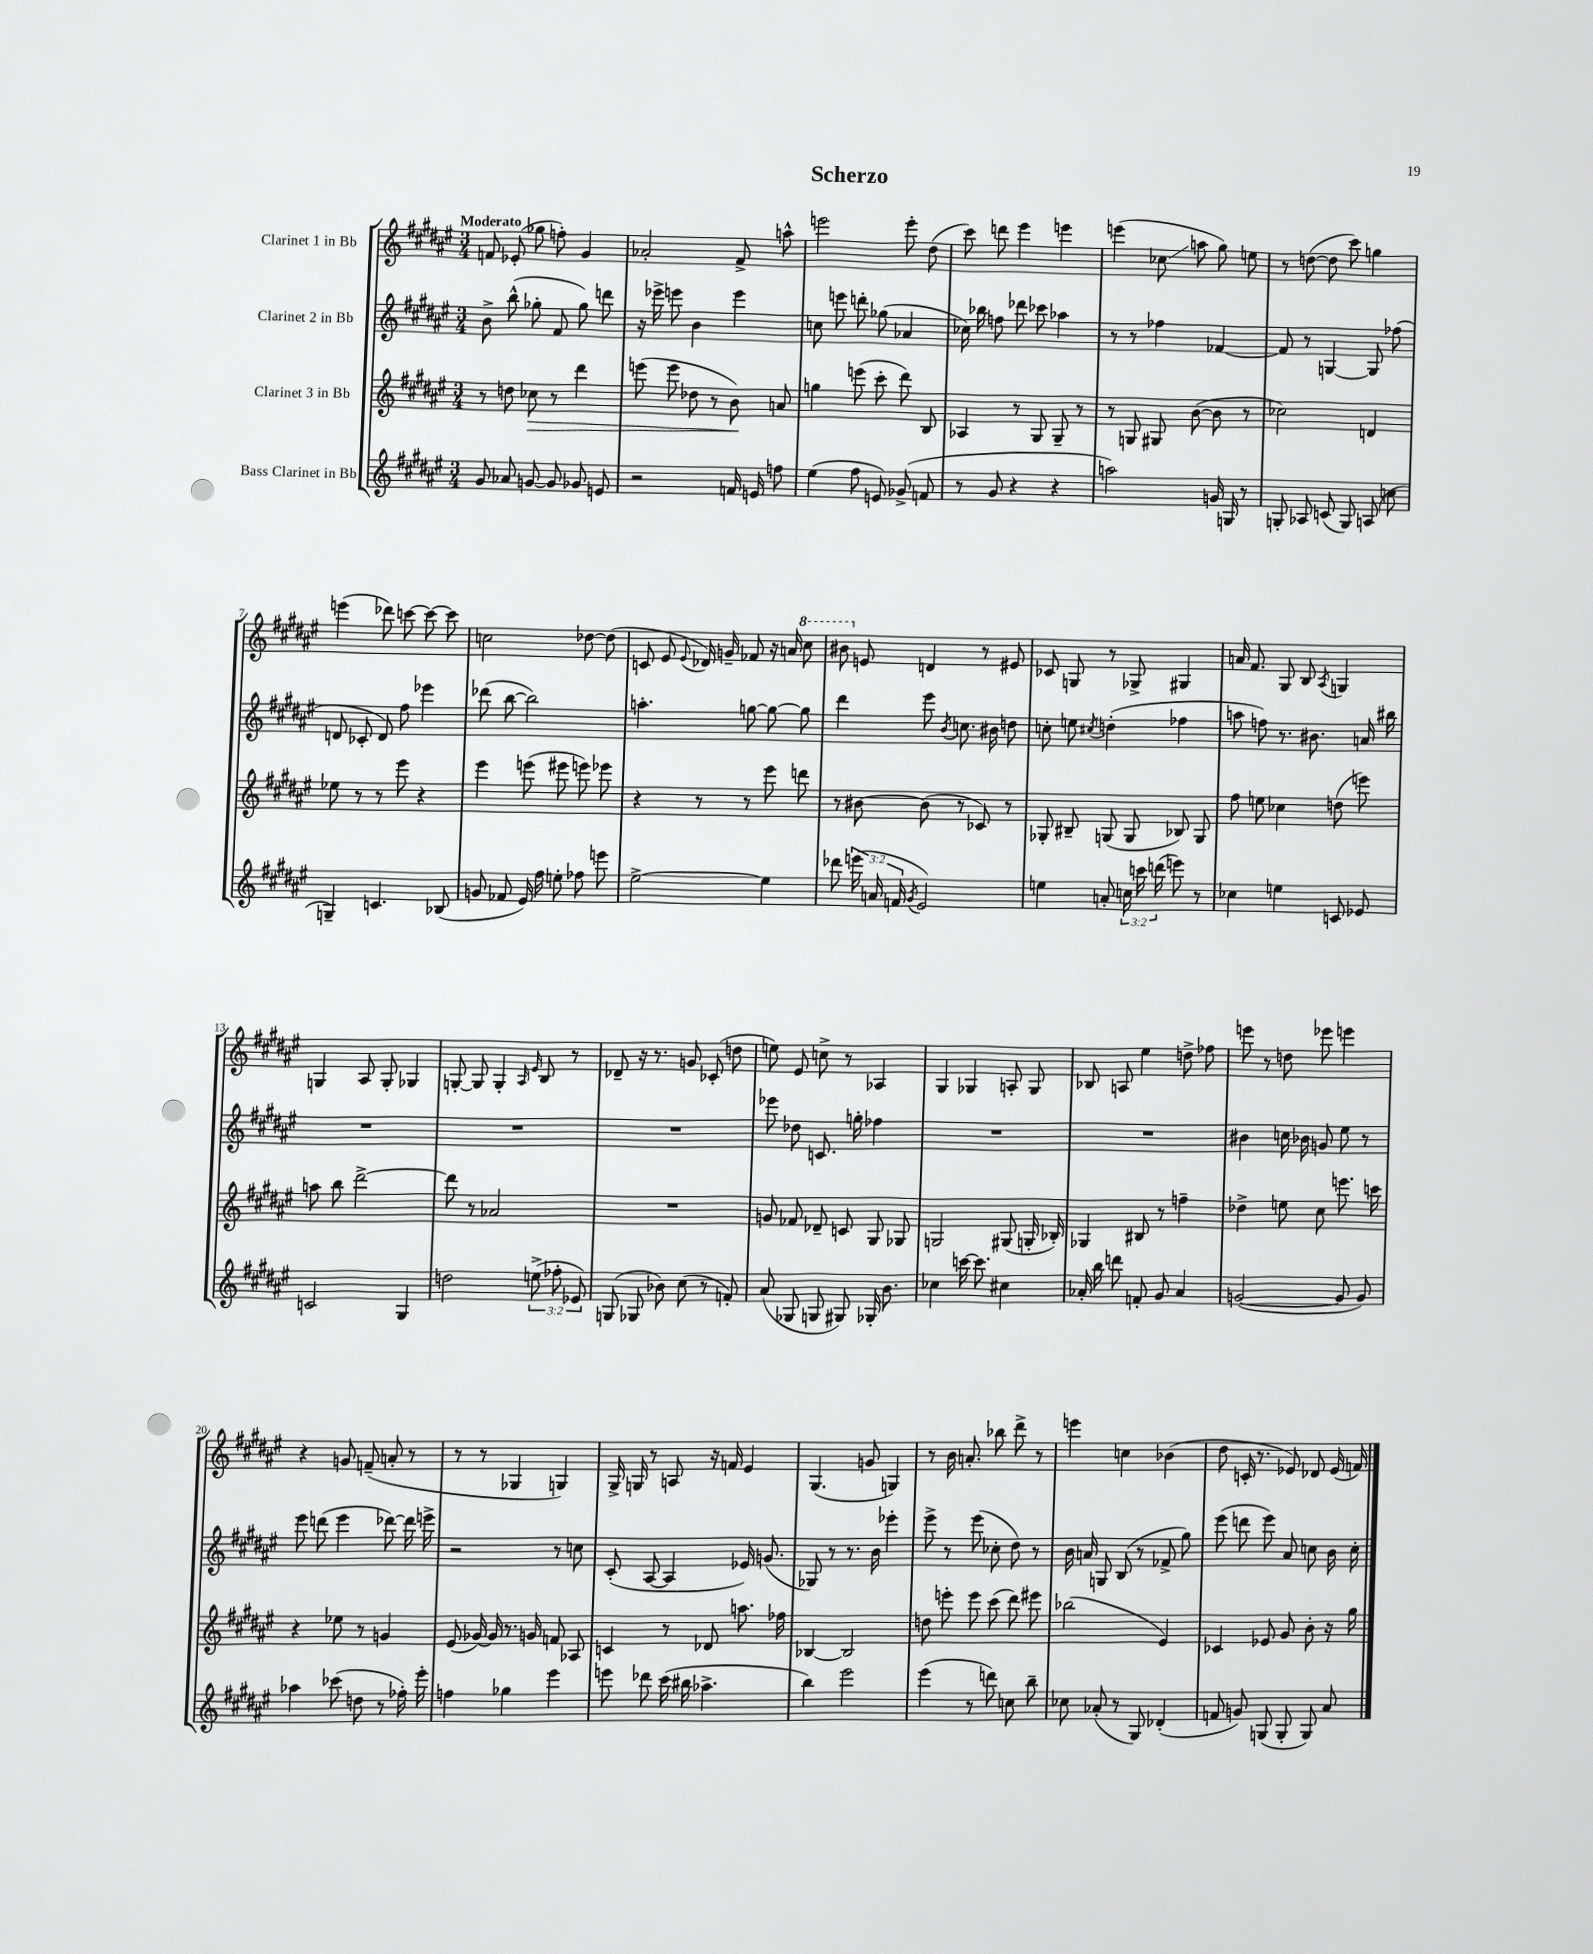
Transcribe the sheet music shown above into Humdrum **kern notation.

**kern	**kern	**kern	**kern
*staff4	*staff3	*staff2	*staff1
*clefG2	*clefG2	*clefG2	*clefG2
*k[f#c#g#d#a#e#]	*k[f#c#g#d#a#e#]	*k[f#c#g#d#a#e#]	*k[f#c#g#d#a#e#]
*M3/4	*M3/4	*M3/4	*M3/4
8g#	8r	8b^	8f
8a-	8dd	(8bb^^	(8e-'
[8g	8cc-	8gg-'	8gg-
8g]	8r	8f#	8ff')
8g-	4ddd#	8gg-)	4g#
8e	.	8ddd	.
=	=	=	=
2r	(8eee	16r	2a-'
.	.	16eee-^	.
.	8eee	8eee	.
.	8dd-	4b	.
.	8r	.	.
16f	8b)	4eee	8f#^
16e	.	.	.
8ff	8a	.	8aa^^
=	=	=	=
(4ee#	4gg	8cc	2eee
.	.	8eee	.
8ff#	(8eee	8ddd'	.
8e)	8ccc#'	(8gg-	.
(8g-^	8ddd#)	4a-	8eee'
8f	8B	.	(8dd#
=	=	=	=
8r	4A-	16cc-)	8ccc#)
.	.	16bb-	.
8g#	.	8ff	8ddd
4r	8r	8ddd-	4eee#
.	8G#	8ccc-	.
4r	8G#~	4aa-	4eee
.	8r	.	.
=	=	=	=
2aa)	8r	8r	(4eee
.	8G	8r	.
.	8G#	4ff-	8cc-
.	([8b	.	8aa
16g	8b]	[4f-	8gg#)
16G	.	.	.
8r	8r	.	8ee
=	=	=	=
8G'	2cc-)	8f-]	8r
8A-	.	8r	([8dd
(8c	.	[4G	8dd]
8G)	.	.	8ccc#)
(8A	4d	8G]	4gg
8cc	.	(8ff-	.
=	=	=	=
4G~)	8ee-	8d	(4eee
.	8r	8c-'	.
4.c	8r	8d)	8ddd-)
.	8eee#	8ff#	[8ccc
.	4r	4eee-	8ccc_
(8B-	.	.	8ccc]
=	=	=	=
8g	4eee#	(8ddd-	2cc
8f-	.	[8bb	.
16e#)	(8eee	2bb])	.
16ff#	.	.	.
8ee'	8eee#	.	.
8ff-	8eee)	.	[8dd-
8eee	8eee-	.	(8dd-]
=	=	=	=
[2ee#^	4r	4.aa'	8c
.	.	.	8e#
.	.	.	8qqe#
.	8r	.	16d-)
.	.	.	16g~
.	8r	[8gg	8f-
4ee#]	8eee#	8gg_	16r
.	.	.	16a
.	8ddd	8gg]	8ccc#
=	=	=	=
8ddd-	8r	4ddd#	8bb#
(24eee	[8b#	.	8e
24a	.	.	.
24f	.	.	.
8qg#	.	.	.
2e#)	(8b#]	8eee#	4d
.	.	8qb	.
.	8r	8.cc	.
.	8c-)	.	8r
.	.	16b#	.
.	8r	8dd	8e#
=	=	=	=
4ee	8G-'	8cc'	8c-
.	8B#~	8ee	8G
.	.	8qcc#	.
8a'	(8G	(4dd'	8r
24cc	8G	.	8G-^
24ccc	.	.	.
(24ddd	.	.	.
8eee)	8B-)	4ff-	4G#
8r	8G	.	.
=	=	=	=
4cc-	8ff#	8aa	16a
.	.	.	8.f#
.	8ee	8ff)	.
4ee	4cc-	8.r	8G#
.	.	.	8B
.	.	8.b#	.
.	.	.	8qA#
8c	(8dd	.	4G
8e-	8eee)	16a	.
.	.	16bb#	.
=	=	=	=
2c	8aa	2.r	4G
.	8bb	.	.
.	[2ddd#^	.	8A#
.	.	.	8G'
4G#	.	.	4G-
=	=	=	=
2dd	8ddd#]	2.r	[8G'
.	8r	.	8G]
.	2a-	.	4G'
.	.	.	16qqA#
.	.	.	16qqe#
(12ee^	.	.	8B
12ff-'	.	.	.
.	.	.	8r
12e-)	.	.	.
=	=	=	=
(8G	2.r	2.r	8d-~
8G-	.	.	16r
.	.	.	8.r
8b-)	.	.	.
(8cc#	.	.	8g
8r	.	.	(8c-'
8f')	.	.	8dd
=	=	=	=
(8a#	8g	8eee-	8ee)
8G-	8f-	8dd-	8e#
8G	8d-~	8.c	8cc^
8G#)	8c	.	8r
.	.	16gg'	.
16G-'	8G#	4ff-	4A-
8.b	.	.	.
.	8G-	.	.
=	=	=	=
4cc-	2G	2.r	4G#
[16ccc	.	.	4G-
8.ccc]	.	.	.
4cc#	(8G#	.	8A'
.	16G'	.	8G-
.	16B-')	.	.
=	=	=	=
16a-'	4G-	2.r	8B-
16bb	.	.	.
8ddd	.	.	8A
8f'	8B#	.	4ee#
8g#	8r	.	.
4a-	4ff~	.	8dd^
.	.	.	8ff-
=	=	=	=
([2g	4dd-^	4b#	8eee
.	.	.	8r
.	8ee	16cc	8dd
.	.	16b-	.
.	8cc#	8g	8eee-
8g]	8.eee	8ee#	4eee
8g)	.	8r	.
.	16ccc	.	.
=	=	=	=
4aa-	4r	8eee#	4r
.	.	(8ddd	.
(8ccc-	8ee-	4eee#	8g
8dd	8r	.	(8f~
8r	4g	[8ddd-)	8a'
16ff-')	.	16ddd-]	8r
16eee#'	.	16eee^	.
=	=	=	=
4ff	(8e#	2r	8r
.	[16g-)	.	8r
.	16g-]	.	.
4gg-	8.r	.	4G-
.	16g	.	.
4eee#	8f	8r	4G)
.	8A-	8cc	.
=	=	=	=
8eee	4c	(8c#'	16G#^
.	.	.	16G
8ddd-	.	[8A#	8r
(16ccc#	8r	4A#]	8A
16bb#	.	.	.
4.aa-^	8d-	.	16r
.	.	.	16f
.	8.aa	16e-)	4e#
.	.	(8.g	.
.	16ff-	.	.
=	=	=	=
4bb)	[4B-	8G-)	(4.G#
.	.	8r	.
2eee#	2B-]	8.r	.
.	.	.	8g
.	.	16b	.
.	.	4eee-'	4G)
=	=	=	=
(4eee#	8dd	8eee#^	8r
.	8eee'	8r	16b
.	.	.	8.a'
8r	8eee	(8eee#	.
8ddd)	(8ccc#	8cc-'	8bb-
8cc	8ddd#)	8dd#)	8ddd#^
8bb~	8eee#	8r	8r
=	=	=	=
8cc-	(2bb-	16b	4eee
.	.	16a	.
(8a-'	.	8G	.
8r	.	(8B	4cc
8G#)	.	8r	.
(4d-'	4e#)	8f-^	(4b-
.	.	8gg#)	.
=	=	=	=
8f	4c-	(8eee#	8dd#
8g)	.	8ddd	16c'
.	.	.	8.r
(8G	8e-	8eee#)	.
8G'	8g#	8a#	8e-)
8G)	8b'	8cc	8d-
8a#	16r	16b	(16e-
.	16gg#	16cc'	16f)
==	==	==	==
*-	*-	*-	*-
